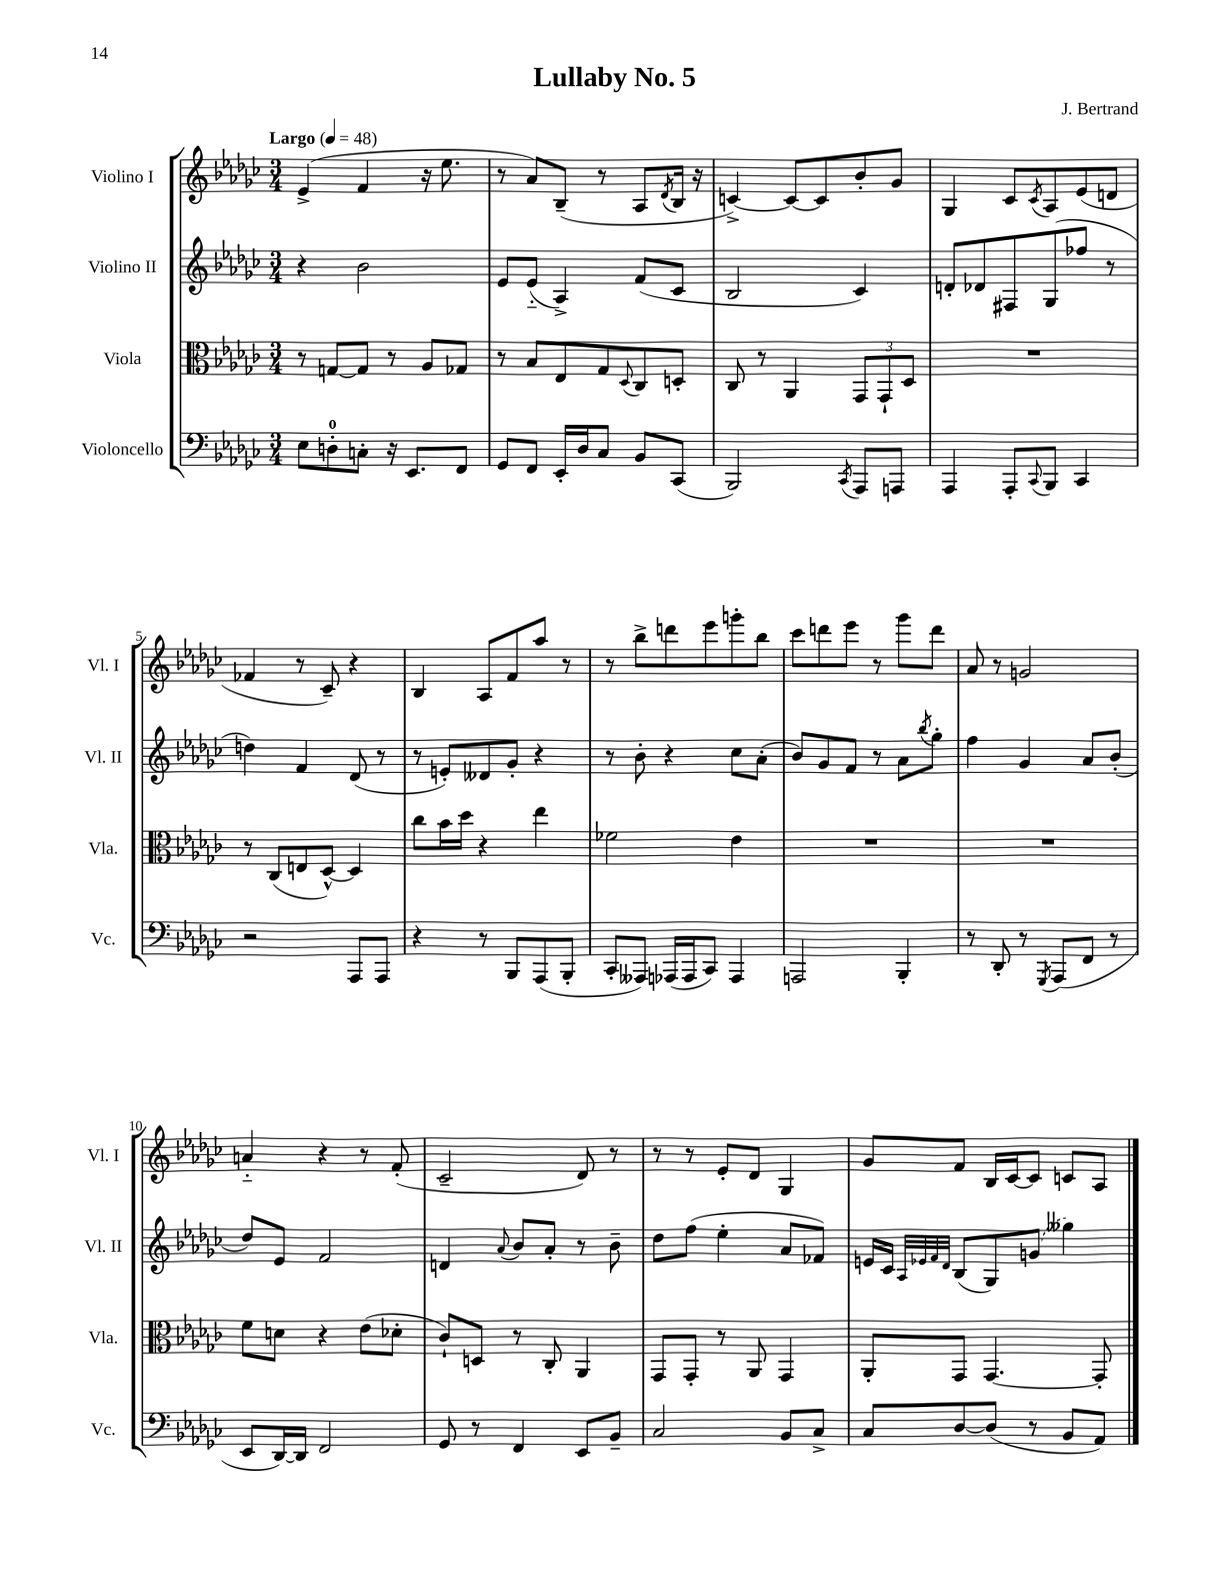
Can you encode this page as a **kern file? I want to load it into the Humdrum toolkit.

**kern	**kern	**kern	**kern
*staff4	*staff3	*staff2	*staff1
*clefF4	*clefC3	*clefG2	*clefG2
*k[b-e-a-d-g-c-]	*k[b-e-a-d-g-c-]	*k[b-e-a-d-g-c-]	*k[b-e-a-d-g-c-]
*M3/4	*M3/4	*M3/4	*M3/4
*MM48	*MM48	*MM48	*MM48
8E-\L	8r	4r	(4e-^/
8D'\	[8G/L	.	.
8C'\J	8G/]J	2b-\	4f/
16r	8r	.	.
8.EE-/L	.	.	.
.	8A-/L	.	16r
.	.	.	8.ee-\
8FF/J	8G-/J	.	.
=	=	=	=
8GG-/L	8r	8e-/L	8r
8FF/J	8B-/L	(8e-'~/J	8a-/L)
16EE-'/LL	8E-/	4A-^/)	(8B-~/J
16D-/J	.	.	.
8C-/J	8G-/	.	8r
.	8qqD-/	.	.
8BB-/L	8C-/	(8f/L	8A-/L
.	.	.	8qd-/
(8CC-/J	8D'/J	8c-/J	16B-/Jk
.	.	.	16r
=	=	=	=
2BBB-/)	8C-/	2B-/	[4c^/)
.	8r	.	.
.	4AA-/	.	8c/_L
.	.	.	8c/]
8qCC-/	.	.	.
8AAA-/L	12GG-/L	4c-/)	8b-'/
.	12GG-`/	.	.
8AAA/J	.	.	8g-/J
.	12D-/J	.	.
=	=	=	=
4AAA-/	2.r	8d'/L	4G-/
.	.	8d-/	.
8AAA-'/L	.	8F#/	8c-/L
8qqCC-/	.	.	8qc-/
8BBB-/J	.	(8G-/	8A-/
4CC-/	.	8ff-/J	(8e-/
.	.	8r	8d/J
=	=	=	=
2r	8r	4dd\)	4f-/
.	(8C-/L	.	.
.	8E/	4f/	8r
.	[8D-^^/J)	.	8c-~/)
8AAA-/L	4D-/]	(8d-/	4r
8AAA-/J	.	8r	.
=	=	=	=
4r	8cc-\L	8r	4B-/
.	16b-\L	8e'/L)	.
.	16dd-\JJ	.	.
8r	4r	8d--/	8A-/L
8BBB-/L	.	8g-'/J	8f/
(8AAA-/	4ee-\	4r	8aa-/J
8BBB-'/J	.	.	8r
=	=	=	=
8CC-'/L	2f-\	8r	8r
8AAA--/J)	.	8b-'\	8bb-^\L
(16AAA-/LL	.	4r	8ddd\
16AAA-/J	.	.	.
8CC-/J)	.	.	8eee-\
4AAA-/	4e-\	8cc-\L	8ggg'\
.	.	(8a-'\J	8bb-\J
=	=	=	=
2AAA/	2.r	8b-/L)	8ccc-\L
.	.	8g-/	8ddd\
.	.	8f/J	8eee-\J
.	.	8r	8r
4BBB-'/	.	8a-\L	8ggg-\L
.	.	8qbb-/	.
.	.	8gg-'\J	8ddd\J
=	=	=	=
8r	2.r	4ff\	8a-/
8DD-'/	.	.	8r
8r	.	4g-/	2g/
8qGGG-/	.	.	.
(8AAA-/L	.	.	.
8FF/J	.	8a-/L	.
8r	.	(8b-'/J	.
=	=	=	=
8EE-/L	8f\L	8dd-/L)	4a'~/
[16DD-/L)	8d\J	8e-/J	.
16DD-/]JJ	.	.	.
2FF/	4r	2f/	4r
.	(8e-\L	.	8r
.	8d-'\J	.	(8f'/
=	=	=	=
8GG-/	8c-`/L)	4d/	2c-~/
8r	8D/J	.	.
.	.	8qqa-/	.
4FF/	8r	8b-/L	.
.	8C-'/	8a-'/J	.
8EE-/L	4AA-/	8r	8d-/)
8BB-~/J	.	8b-~\	8r
=	=	=	=
2C-/	8GG-/L	8dd-\L	8r
.	8GG-'/J	(8ff\J	8r
.	8r	4ee-'\	8e-'/L
.	8AA-/	.	8d-/J
8BB-/L	4GG-/	8a-/L	4G-/
8C-^/J	.	8f-/J)	.
=	=	=	=
8C-/L	8AA-'/L	16e/LL	8g-/L
.	.	16c-/JJ	.
.	.	32qqA-/LLL	.
.	.	32qqe-/	.
.	.	32qqf/	.
.	.	32qqd-/JJJ	.
[8D-/	8GG-/J	(8B-/L	8f/J
(8D-/]J	[4.GG-/	8G-/)	16B-/LL
.	.	.	[16c-/J
8r	.	(8g/J	8c-/]J
8BB-/L	.	4gg--\)	8c/L
8AA-/J)	8GG-'/]	.	8A-/J
==	==	==	==
*-	*-	*-	*-
